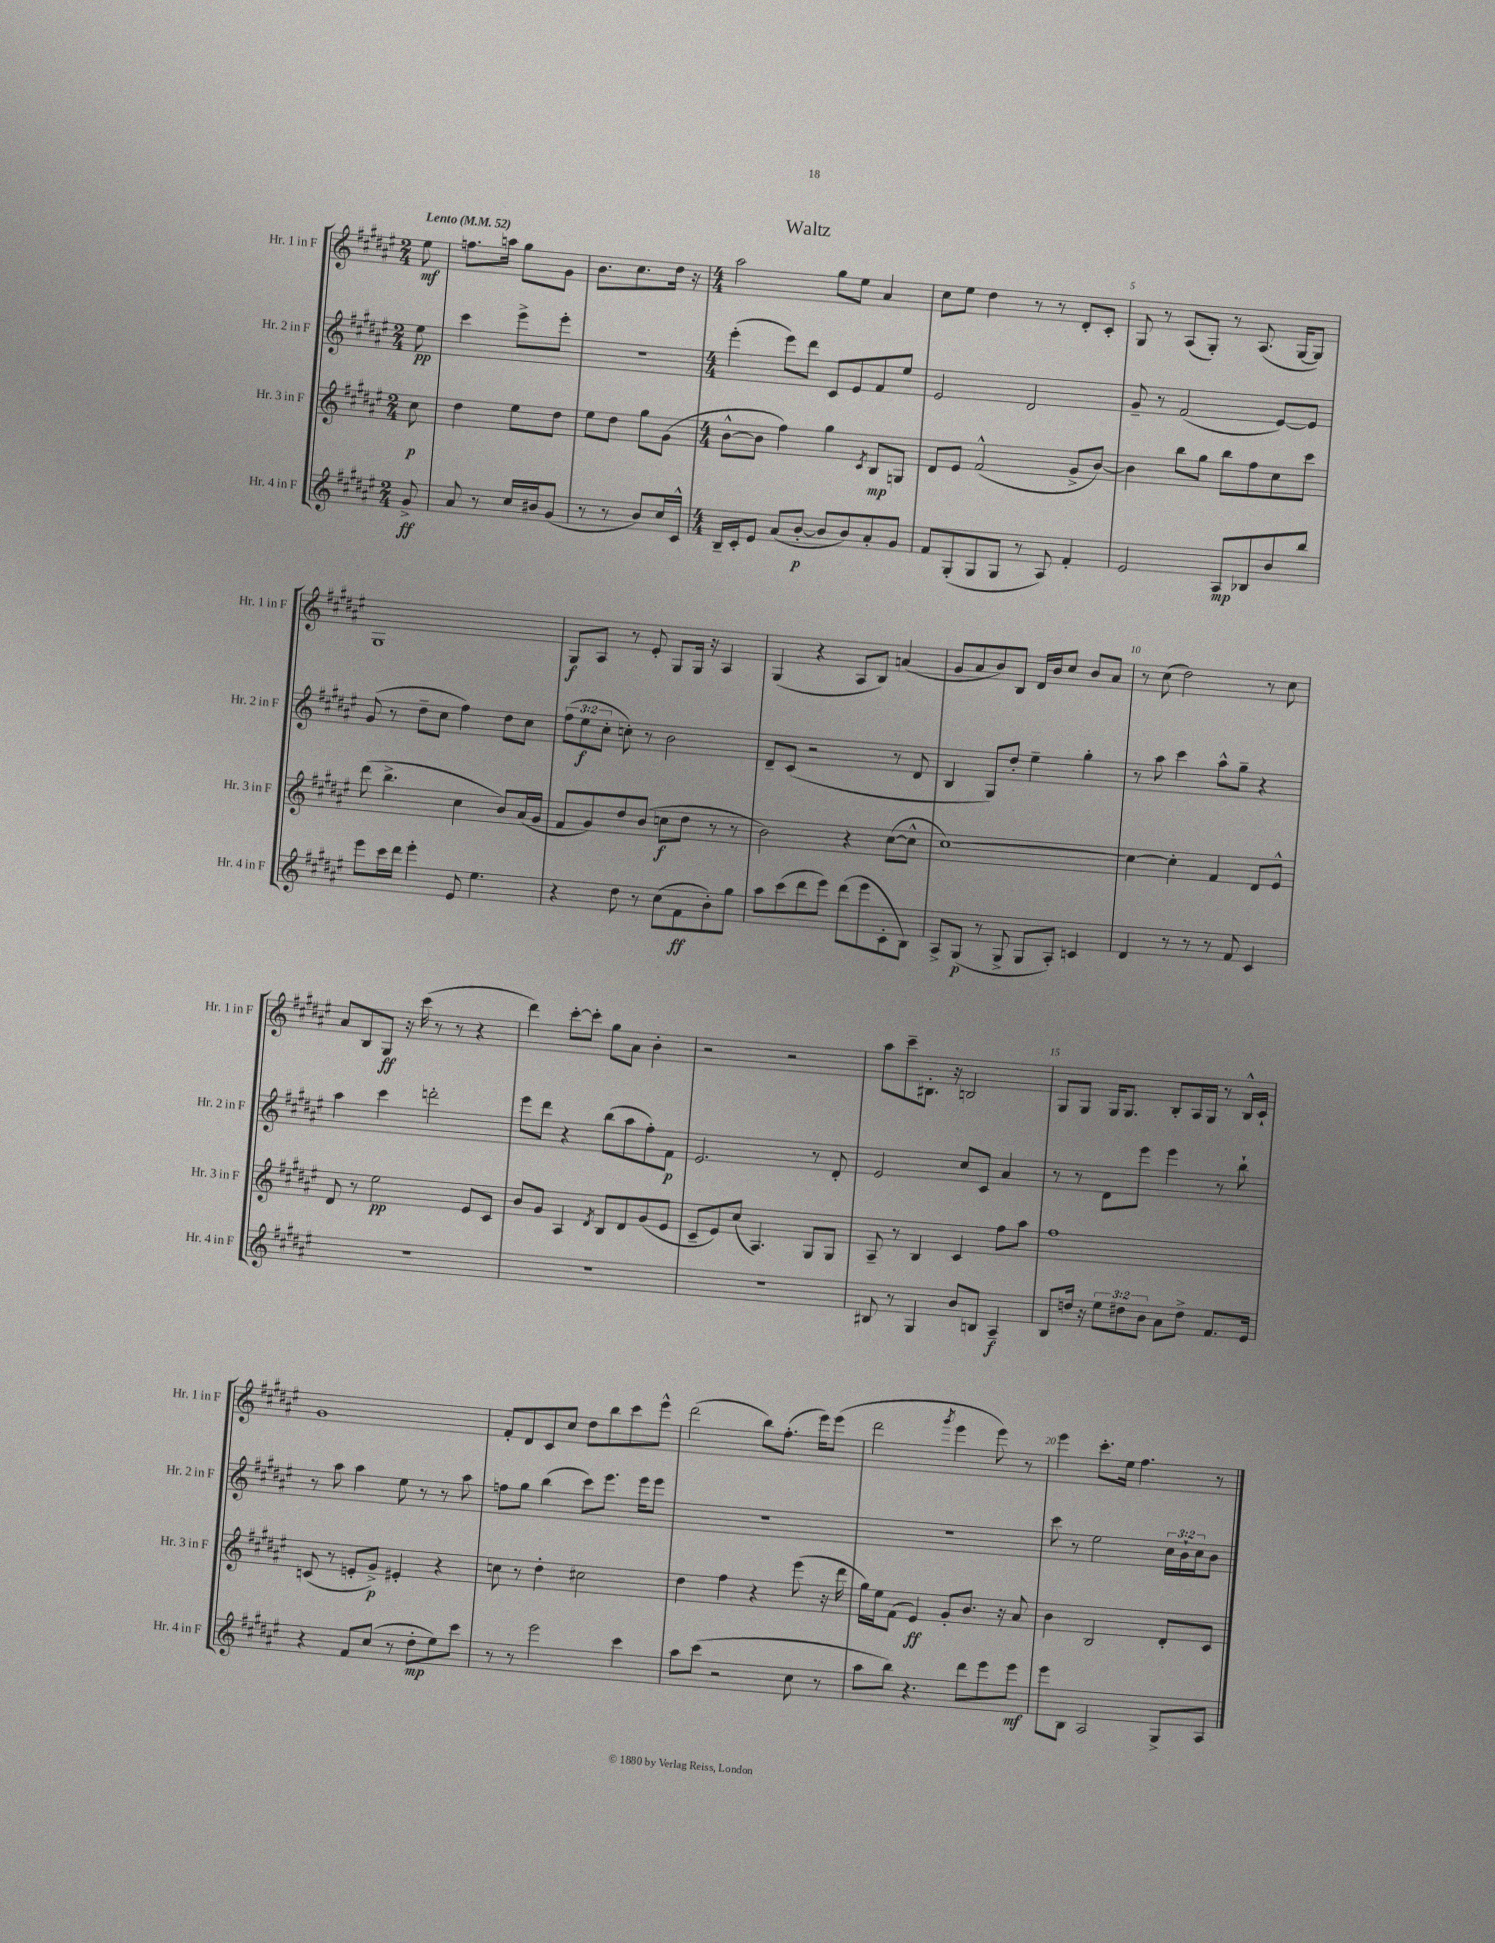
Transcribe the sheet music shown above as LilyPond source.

\header { title = "Waltz" }
<<
\new StaffGroup <<
\new Staff = "s0" \with { instrumentName = "Hr. 1 in F" shortInstrumentName = "Hr. 1 in F" } {
    \clef treble \key fis \major \numericTimeSignature \time 2/4 \partial 8 \tempo "Lento" 4 = 52
    eis''8\mf |
    f''8. a''16 gis''8 gis'8 |
    b'8. cis''8. dis''16 r16 |
    \numericTimeSignature \time 4/4 ais''2 gis''8 eis''8 ais'4 |
    cis''8 eis''8 dis''4 r8 r8 dis'8-. cis'8-. |
    gis8 r8 ais8( gis8-.) r8 ais8.( gis16~ gis8) |
    gis1 |
    gis8\f ais8 r8 eis'8-. gis8 gis16 r16 ais4 |
    gis4( r4 ais8 b8) a'4( |
    gis'8 ais'8 b'8) b8 dis'16 b'16 cis''8 b'8 ais'8 |
    r8 cis''8( dis''2) r8 cis''8 |
    ais'8 b8 gis8\ff r16 cis'''16( r8 r8 r4 |
    dis'''4) cis'''8~-. cis'''8-. gis''8 ais'8 b'4-. |
    r2 r2 |
    ais''8 cis'''8-- bis8.-. r16 b2 |
    gis8 gis8 gis16 gis8. b8-. ais16 gis16 r8 b16-^ cis'16-! |
    gis'1 |
    fis'8-. dis'8 cis'8 cis''8 dis''8 b''8 cis'''8 eis'''8-^ |
    dis'''2( b''8) fis''8.-.( eis'''16) eis'''8( |
    dis'''2 \acciaccatura { gis'''8 } eis'''4 eis'''8) r8 |
    eis'''4 cis'''8.-. eis''16 fis''4. r8 \bar "|." |
}
\new Staff = "s1" \with { instrumentName = "Hr. 2 in F" shortInstrumentName = "Hr. 2 in F" } {
    \clef treble \key fis \major \numericTimeSignature \time 2/4 \override Staff.TupletNumber.text = #tuplet-number::calc-fraction-text \partial 8
    eis''8\pp |
    cis'''4 eis'''8-> eis'''8-. |
    r2 |
    \numericTimeSignature \time 4/4 eis'''4-.( eis'''8) dis'''8 cis'8 eis'8 fis'8 eis''8 |
    eis'2 dis'2 |
    gis'8-- r8 fis'2( eis'8~) eis'8 |
    gis'8( r8 dis''8-- cis''8 fis''4) dis''8 cis''8 |
    \tuplet 3/2 { fis''8( eis''8\f cis''8-. } c''8-.) r8 b'2 |
    dis'8-- cis'8( r2 r8 dis'8 |
    b4 gis8) dis''8-. eis''4-- gis''4-. |
    r8 ais''8 cis'''4 ais''8-^ gis''8-- r4 |
    ais''4 cis'''4 d'''2-. |
    eis'''8 dis'''8 r4 b''8( ais''8 fis''8-.) fis'8\p |
    eis'2. r8 dis'8-. |
    eis'2 cis''8 cis'8 ais'4 |
    r8 r8 dis'8 eis'''8 eis'''4 r8 b''8-! |
    r8 ais''8 ais''4 eis''8 r8 r8 ais''8 |
    f''8 gis''8 b''4( cis'''8) eis'''8. eis'''16 eis'''8 |
    R1 |
    R1 |
    cis'''8 r8 eis''2 \tuplet 3/2 { cis''16 b'16-! cis''16 } b'8 \bar "|." |
}
\new Staff = "s2" \with { instrumentName = "Hr. 3 in F" shortInstrumentName = "Hr. 3 in F" } {
    \clef treble \key fis \major \numericTimeSignature \time 2/4 \partial 8
    cis''8\p |
    dis''4 eis''8 dis''8 |
    eis''8 dis''8 gis''8 gis'8( |
    \numericTimeSignature \time 4/4 b'8~-^ b'8 fis''4) gis''4 \acciaccatura { cis'8 } b8\mp g8 |
    dis'8 eis'8 fis'2-^( gis'8-> b'8~) |
    b'4 b''8 gis''8 b''8 fis''8 cis''8 cis'''8 |
    dis'''8( b''4.-> cis''4 b'8) ais'16( gis'16 |
    fis'8 gis'8) dis''8 b'8( c''8\f dis''8 r8 r8 |
    b'2) r4 cis''8~( cis''8-^ |
    cis''1~) |
    cis''4~ cis''4-. fis'4 dis'8 eis'8-^ |
    dis'8 r8 eis''2\pp eis'8 cis'8 |
    b'8 gis'8 ais4 \acciaccatura { dis'8 } b8 dis'8 gis'8( eis'8 |
    cis'8-- eis'8) cis''8( ais4.) gis8 gis8 |
    ais8-- r8 b4 cis'4 fis''8 ais''8 |
    fis''1 |
    c'8( r8 e'8-. gis'8->\p) eis'4-. r4 |
    c''8 r8 dis''4-. cis''2 |
    dis''4 fis''4 r4 eis'''8( r16 dis'''16 |
    gis''16) eis''16 fis'8( eis'4\ff) gis'8-. b'8. r16 ais'8 |
    b'4 b2 dis'8-. cis'8 \bar "|." |
}
\new Staff = "s3" \with { instrumentName = "Hr. 4 in F" shortInstrumentName = "Hr. 4 in F" } {
    \clef treble \key fis \major \numericTimeSignature \time 2/4 \override Staff.TupletNumber.text = #tuplet-number::calc-fraction-text \partial 8
    gis'8->\ff |
    ais'8 r8 cis''16 bis'16 gis'8( |
    r8 r8 b'8) cis''16 cis'16-^ |
    \numericTimeSignature \time 4/4 b16-- cis'16-. eis'8 ais'8( b'8~-.\p b'8 b'8) ais'8-. gis'8 |
    fis'8 gis8-.( gis8 gis8 r8 ais8) fis'4-. |
    eis'2 ais8\mp bes8 b'8 b''8 |
    eis'''8 cis'''16 dis'''16 eis'''4-. eis'8 eis''4. |
    r4 dis''8 r8 cis''8( fis'8\ff b'8-.) gis''8 |
    ais''8 cis'''8( dis'''8 eis'''8) dis'''8( eis'''8 cis'8-. b8) |
    ais8-> gis8\p( r8 gis8-> gis8 ais8-.) c'4 |
    dis'4 r8 r8 r8 fis'8 cis'4 |
    R1 |
    R1 |
    R1 |
    bis8 r8 gis4 b'8 b8 ais4--\f |
    b8 d''16 r16 \tuplet 3/2 { eis''8 dis''8 b'8 } ais'8 dis''8-> fis'8. eis'16 |
    r4 fis'8 cis''8( r8 dis''8-.\mp eis''8) cis'''8 |
    r8 r8 eis'''2 cis'''4 |
    ais''8 cis'''8( r2 cis''8 r8 |
    ais''8 b''8) r4. dis'''8 eis'''8 eis'''8\mf |
    eis'''8 b8 ais2 gis8-> ais8 \bar "|." |
}
>>
>>
\layout { \context { \Score \override BarNumber.break-visibility = ##(#f #t #t) barNumberVisibility = #(every-nth-bar-number-visible 5) } }
